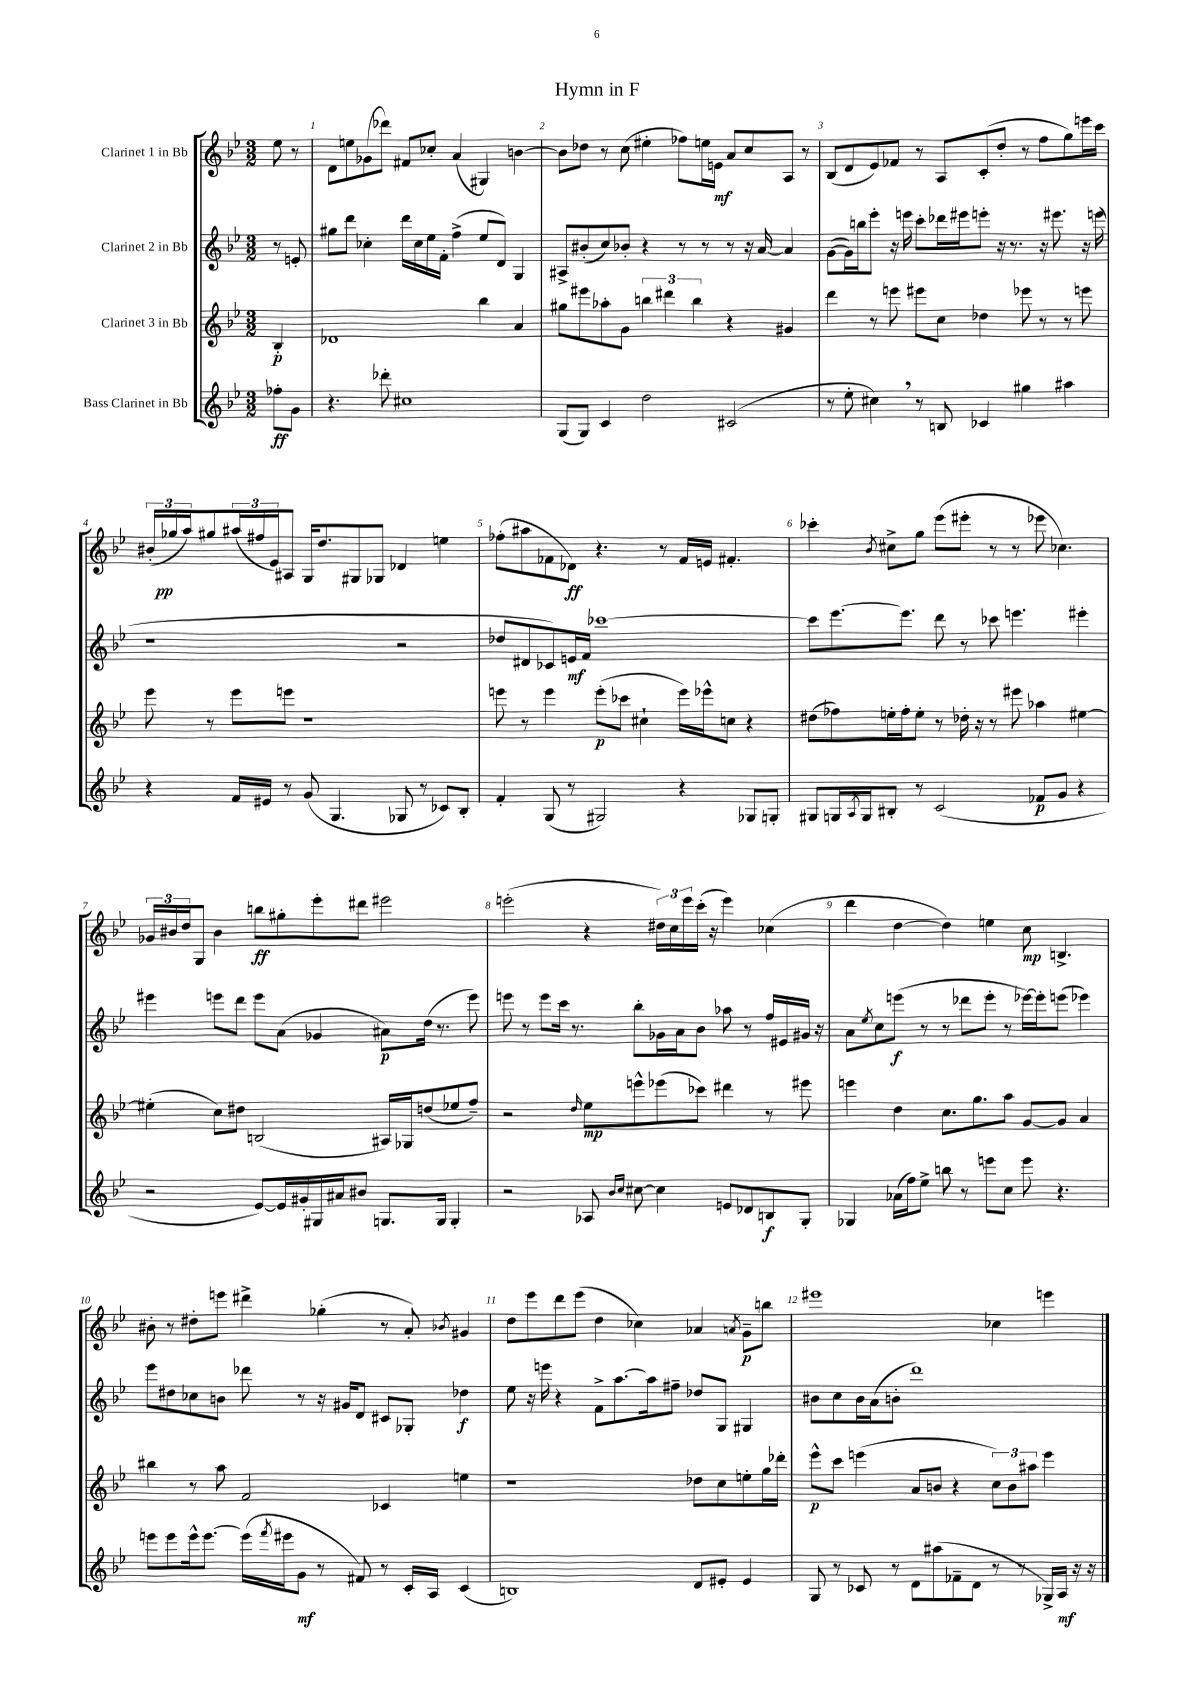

**kern	**dynam	**kern	**dynam	**kern	**dynam	**kern	**dynam
*part4	*part4	*part3	*part3	*part2	*part2	*part1	*part1
*staff4	*staff4	*staff3	*staff3	*staff2	*staff2	*staff1	*staff1
*I"Bass Clarinet in Bb	*	*I"Clarinet 3 in Bb	*	*I"Clarinet 2 in Bb	*	*I"Clarinet 1 in Bb	*
*clefG2	*	*clefG2	*	*clefG2	*	*clefG2	*
*k[b-e-]	*	*k[b-e-]	*	*k[b-e-]	*	*k[b-e-]	*
*M3/2	*	*M3/2	*	*M3/2	*	*M3/2	*
=	=	=	=	=	=	=	=
8ff-X'\L	ff	4B-'/	p	8r	.	8ee-\	.
8g\J	.	.	.	8en'/	.	8r	.
=1	=1	=1	=1	=1	=1	=1	=1
4.r	.	1d-X	.	8gg#X\L	.	8d\L	.
.	.	.	.	8ddd\J	.	8een\	.
.	.	.	.	4cc-X'\	.	(8g-X\	.
8ddd-X'\	.	.	.	.	.	8ddd-X\J)	.
1cc#X	.	.	.	16ddd\LL	.	8f#X/L	.
.	.	.	.	16cc-\	.	.	.
.	.	.	.	16ee-\	.	8cc-X'/J	.
.	.	.	.	16f'\JJ	.	.	.
.	.	.	.	(4ff^\	.	(4a/	.
.	.	4bb-\	.	8ee-/L	.	4G#X/)	.
.	.	.	.	8d/J)	.	.	.
.	.	4a/	.	4G/	.	[4bn\	.
=2	=2	=2	=2	=2	=2	=2	=2
(8G/L	.	8gg#X\L	.	8A#X^/L	.	8b\L]	.
8G/J)	.	8eee#X\	.	(8b#X'/	.	8dd-X\J	.
4c/	.	8aa-X'\	.	8cc/)	.	8r	.
.	.	8g\J	.	8b-X'/J	.	(8cc\	.
2dd\	.	6bbn\	.	4r	.	4ee#X'\	.
.	.	6ddd#X\	.	.	.	.	.
.	.	.	.	8r	.	8ff-X\L)	.
.	.	6bb\	.	.	.	.	.
.	.	.	.	8r	.	16een\L	.
.	.	.	.	.	.	16en\JJ	mf
(2c#X/	.	4r	.	8r	.	8a/L	.
.	.	.	.	16r	.	8cc/	.
.	.	.	.	[16a/	.	.	.
.	.	4g#X/	.	4a/]	.	8A/J	.
.	.	.	.	.	.	8r	.
=3	=3	=3	=3	=3	=3	=3	=3
8r	.	4ddd\	.	([8g\L	.	(8B-/L	.
8ee-'\	.	.	.	16g\L])	.	8d/	.
.	.	.	.	16bbn\J	.	.	.
4cc#X,\)	.	8r	.	8eee-'\J	.	8e-/)	.
.	.	8eeen\	.	16r	.	8f-X/J	.
.	.	.	.	16eeen\	.	.	.
8r	.	8eee#X\L	.	8ccc'\L	.	8r	.
8Bn/	.	8cc\J	.	16ddd-X\L	.	8A/L	.
.	.	.	.	16eee#X\J	.	.	.
4c-X/	.	4dd-X\	.	8eeen'\J	.	(8c'/	.
.	.	.	.	16r	.	8dd'/J	.
.	.	.	.	8.r	.	.	.
4gg#X\	.	8eee-X\	.	.	.	8r	.
.	.	8r	.	16r	.	8ff\L	.
.	.	.	.	8.eee#X\	.	.	.
4aa#X\	.	8r	.	.	.	8gg\)	.
.	.	8eeen\	.	16r	.	16eeen\L	.
.	.	.	.	(16eeen\	.	16ccc\JJ	.
!!LO:LB:g=z
=4	=4	=4	=4	=4	=4	=4	=4
4r	.	8eee-\	.	1r	.	(24b#X'/LL	.
.	.	.	.	.	.	24gg-X/	pp
.	.	.	.	.	.	24aa/J)	.
.	.	8r	.	.	.	8gg#X/	.
16f/LL	.	8eee-\L	.	.	.	(24aa#X/L	.
.	.	.	.	.	.	24ff#X/	.
16e#X/JJ	.	.	.	.	.	.	.
.	.	.	.	.	.	24e-/J)	.
8r	.	8eeen\J	.	.	.	8A#X/J	.
(8g/	.	1r	.	.	.	16G/KL	.
.	.	.	.	.	.	8.dd/	.
4.G/	.	.	.	.	.	.	.
.	.	.	.	.	.	8G#X/	.
.	.	.	.	.	.	8G-X/J	.
8G-X/	.	.	.	2r	.	4d-X/	.
8r	.	.	.	.	.	.	.
8c-X/L)	.	.	.	.	.	4een\	.
8B-'/J	.	.	.	.	.	.	.
=5	=5	=5	=5	=5	=5	=5	=5
4f'/	.	8eeen\	.	8dd-X/L	.	(8ff-X'\L	.
.	.	8r	.	8d#X/	.	8aa#X\	.
(8G/	.	4eee\	.	8c-X/)	.	8f-X\	.
8r	.	.	.	16en/L	mf	8d-X\J)	ff
.	.	.	.	16f/JJ	.	.	.
2G#X/)	.	(8eee'\L	p	[1ccc-X	.	4.r	.
.	.	8ccc-X\J	.	.	.	.	.
.	.	4cc#X`\	.	.	.	.	.
.	.	.	.	.	.	8r	.
4r	.	16eee\LL)	.	.	.	16f-/LL	.
.	.	16eee-X^^\J	.	.	.	16en/JJ	.
.	.	8ccn\J	.	.	.	4.f#X'/	.
8G-X/L	.	4r	.	.	.	.	.
8Gn'/J	.	.	.	.	.	.	.
=6	=6	=6	=6	=6	=6	=6	=6
8G#X/L	.	(8dd#X\L	.	8ccc-\L]	.	4ccc-X'\	.
16Gn/L	.	8ff-X\)	.	[8.eee-\	.	.	.
8qA/	.	.	.	.	.	.	.
16G/J	.	.	.	.	.	.	.
.	.	.	.	.	.	8qb-/	.
8B#X'/J	.	16een'\L	.	.	.	8cc#X^\L	.
.	.	16ff-'\J	.	8.eee-\J]	.	.	.
8r	.	8ee'\J	.	.	.	8gg\J	.
(2c/	.	8r	.	8ddd\	.	(8eee-\L	.
.	.	16dd-X'\	.	8r	.	8eee#X'\J	.
.	.	16r	.	.	.	.	.
.	.	8r	.	8ccc-X\	.	8r	.
.	.	8eee#X\	.	4.eeen\	.	8r	.
8f-X/L	p	4aa-X\	.	.	.	8eee-X\	.
8g/J	.	.	.	.	.	4.cc-X\)	.
4r	.	[4ee#X\	.	4eee#X'\	.	.	.
!!LO:LB:g=z
=7	=7	=7	=7	=7	=7	=7	=7
2r	.	(4ee#X'\]	.	4eee#X\	.	24g-X/LL	.
.	.	.	.	.	.	24b#X/	.
.	.	.	.	.	.	24dd/J	.
.	.	.	.	.	.	8G/J	.
.	.	8cc\L)	.	8eeen\L	.	4b#\	.
.	.	8dd#X\J	.	8ddd\J	.	.	.
[8e-/L)	.	(2Bn/	.	8eee\L	.	8bbn\L	ff
16e-/L]	.	.	.	(8a\J	.	8gg#X'\	.
16g#X'/	.	.	.	.	.	.	.
16G#X/	.	.	.	4g-X/	.	8eee-'\	.
16a#X/J	.	.	.	.	.	.	.
8b#X/J	.	.	.	.	.	8ddd#X\J	.
8.Gn/L	.	16A#X/LL)	.	8a#X\L)	p	2eee#X\	.
.	.	16G-X/J	.	.	.	.	.
.	.	(8ddn/	.	(16dd\Jk	.	.	.
16G/Jk	.	.	.	8.r	.	.	.
4G'/	.	8ee-X/	.	.	.	.	.
.	.	8ff~/J)	.	8eee\)	.	.	.
=8	=8	=8	=8	=8	=8	=8	=8
2r	.	2r	.	8eeen\	.	(2eeen'\	.
.	.	.	.	8r	.	.	.
.	.	.	.	8eee\L	.	.	.
.	.	.	.	16ccc\Jk	.	.	.
.	.	.	.	8.r	.	.	.
.	.	16qqdd/	.	.	.	.	.
8A-X/	.	8ee-\L	mp	.	.	4r	.
16qqb-/LL	.	.	.	.	.	.	.
16qqcc/JJ	.	.	.	.	.	.	.
[8cc#X\	.	8eeen^^\	.	8bb-'\L	.	.	.
4cc#\]	.	(8eee-X\	.	16g-X\L	.	24dd#X\LL)	.
.	.	.	.	.	.	24cc\	.
.	.	.	.	16a\J	.	.	.
.	.	.	.	.	.	24eee\	.
.	.	8ccc-X\J)	.	8b-\J	.	(16ccc'\JJ	.
.	.	.	.	.	.	16r	.
8en/L	.	4ddd#X\	.	8aa-X\	.	4eee\)	.
8d-X/	.	.	.	8r	.	.	.
8Bn/	f	8r	.	16ff/LL	.	(4cc-X\	.
.	.	.	.	16e#X/	.	.	.
8G'/J	.	8eee#X\	.	16g#X/JJ	.	.	.
.	.	.	.	16r	.	.	.
=9	=9	=9	=9	=9	=9	=9	=9
4G-X/	.	4eeen\	.	8a\L	.	4ddd\	.
.	.	.	.	8qee-/	.	.	.
.	.	.	.	8cc\	.	.	.
(16a-X\LL	.	4dd\	.	(8eeen\J	f	[4dd\	.
16ff\J)	.	.	.	.	.	.	.
8ee-^\J	.	.	.	8r	.	.	.
8bbn\	.	8.cc\L	.	8r	.	4dd\])	.
8r	.	.	.	8ddd-X\L	.	.	.
.	.	8.gg\	.	.	.	.	.
8eeen\L	.	.	.	8eee'\J	.	4een\	.
8cc\J	.	8aa\J	.	8r	.	.	.
8eee\	.	[8g/L	.	[16eee-X\LL)	.	8cc\	mp
.	.	.	.	16eee-'\J]	.	.	.
4.r	.	8g/J]	.	(8eeen\J	.	4.Bn^/	.
.	.	4a/	.	4eee-X\)	.	.	.
!!LO:LB:g=z
=10	=10	=10	=10	=10	=10	=10	=10
8eeen\L	.	4bb#X\	.	8eee-\L	.	8b#X'\	.
8eee\	.	.	.	8dd#X\	.	8r	.
16eee^^\k	.	8r	.	8cc-X\	.	8dd#X'\L	.
[8.eee\J	.	.	.	.	.	.	.
.	.	8aa\	.	8bn\J	.	8eeen\J	.
(16eee\LL]	.	2f/	.	8ddd-X\	.	4ddd#X^\	.
8qfff/	.	.	.	.	.	.	.
16eee#X\J	.	.	.	.	.	.	.
8g\J	mf	.	.	8r	.	.	.
8r	.	.	.	16r	.	(4gg-X'\	.
.	.	.	.	16g#X/KL	.	.	.
8f#X/)	.	.	.	8d/J	.	.	.
8r	.	4c-X/	.	8c#X/L	.	8r	.
16c'/LL	.	.	.	8G-X'/J	.	8a'/)	.
16A/JJ	.	.	.	.	.	.	.
.	.	.	.	.	.	8qb-X/	.
(4c/	.	4een\	.	4dd-X\	f	4g#X/	.
=11	=11	=11	=11	=11	=11	=11	=11
1Bn)	.	1r	.	8ee-\	.	8dd\L	.
.	.	.	.	16r	.	8eee-\	.
.	.	.	.	16eeen\	.	.	.
.	.	.	.	4r	.	8ddd\	.
.	.	.	.	.	.	(8eee-\J	.
.	.	.	.	8f^\L	.	4dd\	.
.	.	.	.	[8.aa\	.	.	.
.	.	.	.	.	.	4cc-X\)	.
.	.	.	.	16aa\k]	.	.	.
.	.	.	.	8ff#X~\J	.	.	.
8d/L	.	8dd-X\L	.	8dd-X/L	.	4a-X/	.
8e#X'/J	.	8cc\	.	8G/J	.	.	.
.	.	.	.	.	.	8qan/	.
4e#/	.	8een'\	.	4G#X/	.	8g~\L	p
.	.	16gg\L	.	.	.	8bbn\J	.
.	.	16ddd-X'\JJ	.	.	.	.	.
=12	=12	=12	=12	=12	=12	=12	=12
8G/	.	8eee-^^\L	p	8b#X\L	.	1eee#X	.
8r	.	8ccc\J	.	8cc\	.	.	.
8c-X/	.	(4eeen\	.	16b#\L	.	.	.
.	.	.	.	(16a\J	.	.	.
8r	.	.	.	8bn'\J	.	.	.
8d\L	.	8a/L	.	1ddd)	.	.	.
(8aa#X\	.	8bn/J	.	.	.	.	.
8f-X~\	.	4r	.	.	.	.	.
8d\J	.	.	.	.	.	.	.
8r	.	12cc\L)	.	.	.	4cc-X\	.
.	.	12b\	.	.	.	.	.
8r	.	.	.	.	.	.	.
.	.	12aa#X\J	.	.	.	.	.
16G-X^/LL)	.	4eee\	.	.	.	4eeen\	.
16A/JJ	mf	.	.	.	.	.	.
16r	.	.	.	.	.	.	.
16r	.	.	.	.	.	.	.
==	==	==	==	==	==	==	==
*-	*-	*-	*-	*-	*-	*-	*-
